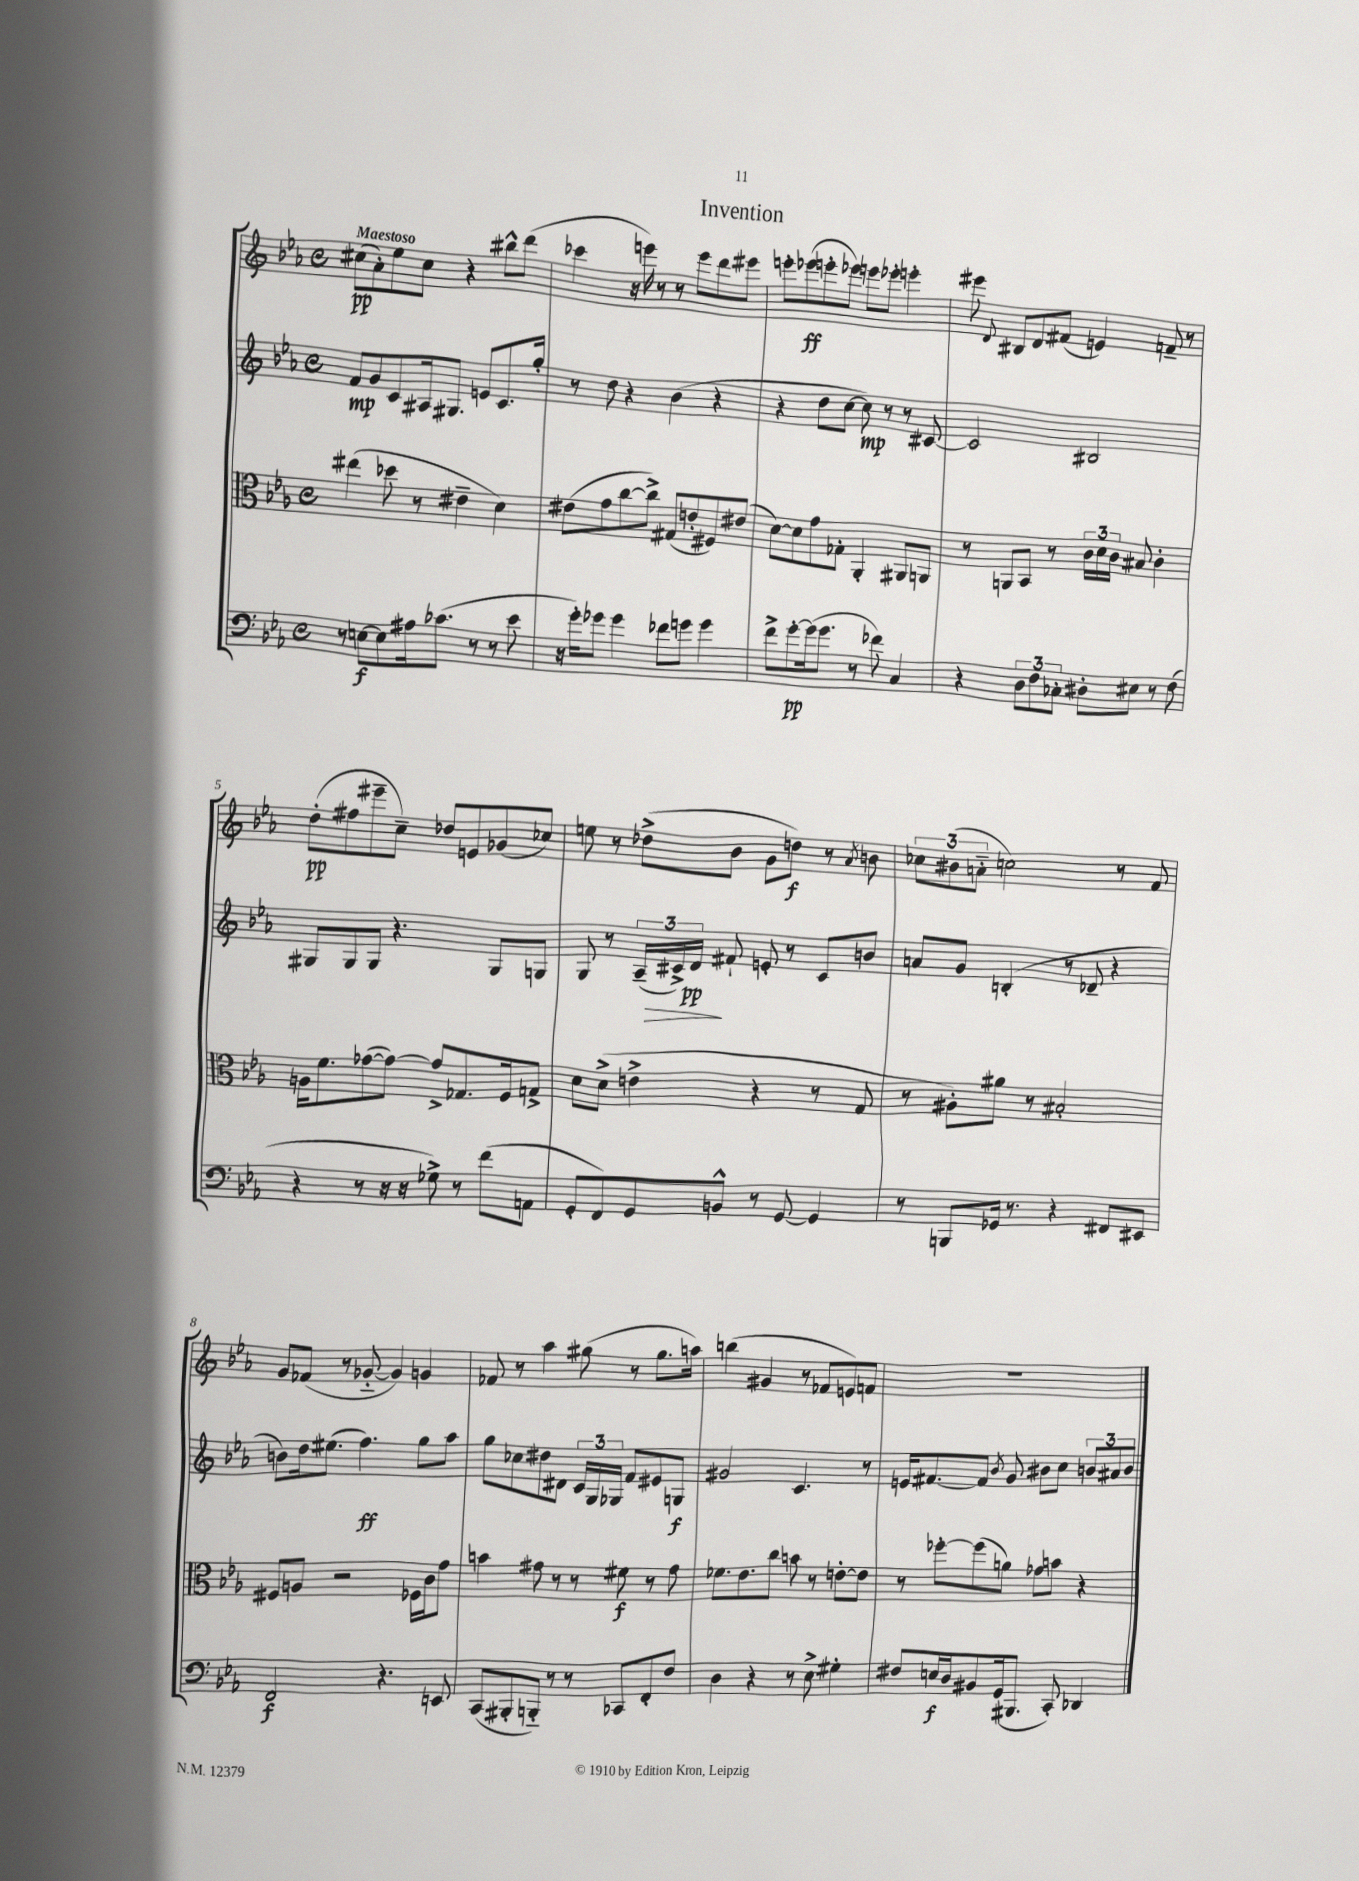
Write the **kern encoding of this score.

**kern	**dynam	**kern	**dynam	**kern	**dynam	**kern	**dynam
*part4	*part4	*part3	*part3	*part2	*part2	*part1	*part1
*staff4	*staff4	*staff3	*staff3	*staff2	*staff2	*staff1	*staff1
*clefF4	*	*clefC3	*	*clefG2	*	*clefG2	*
*k[b-e-a-]	*	*k[b-e-a-]	*	*k[b-e-a-]	*	*k[b-e-a-]	*
*M4/4	*	*M4/4	*	*M4/4	*	*M4/4	*
*met(c)	*	*met(c)	*	*met(c)	*	*met(c)	*
=1	=1	=1	=1	=1	=1	=1	=1
!	!	!	!	!	!	!LO:TX:a:B:t=Maestoso	!
8r	.	(4ee#X\	.	8f/L	mp	(8cc#X\L	pp
[8En\L	f	.	.	8g/	.	8a-'\)	.
8E\]	.	8dd-X\	.	8c/	.	8ee-\	.
16A#X\k	.	8r	.	16A#X/k	.	8cc#\J	.
(8.c-X\J	.	.	.	8.G#X/J	.	.	.
.	.	4e#X~\	.	.	.	4r	.
8r	.	.	.	8en/L	.	.	.
8r	.	4d\)	.	8.c/	.	8bb#X^^\L	.
8e-\	.	.	.	.	.	(8ddd\J	.
.	.	.	.	16gg'/Jk	.	.	.
=2	=2	=2	=2	=2	=2	=2	=2
16r	.	(8e#X\L	.	8r	.	4ccc-X\	.
16g'\KL)	.	.	.	.	.	.	.
8g-X\J	.	8g\	.	8dd\	.	.	.
4g-\	.	[8cc\	.	4r	.	16r	.
.	.	.	.	.	.	16eeen\)	.
.	.	8cc^\J])	.	.	.	8r	.
8f-X\L	.	(8G#X/L	.	(4b-\	.	8r	.
8gn\J	.	8en'/	.	.	.	8eee\L	.
4g\	.	8F#X/)	.	4r	.	8ddd\	.
.	.	(8e#X/J	.	.	.	8eee#X\J	.
=3	=3	=3	=3	=3	=3	=3	=3
8f^\L	.	[8d\L)	.	4r	.	8eeen'\L	.
[8g'\	pp	8d\]	.	.	.	(8eee-X\	ff
(16g\k]	.	8g\	.	8dd\L	.	8eeen'\	.
8.g\J	.	.	.	.	.	.	.
.	.	8G-X'\J	.	[8cc\J	.	8eee-X\J)	.
8r	.	4AA-'/	.	8cc\])	mp	8eeen\L	.
8f-X\)	.	.	.	8r	.	8eee-X'\J	.
4C/	.	8AA#X/L	.	8r	.	4eeen'\	.
.	.	8AAn/J	.	[8c#X/	.	.	.
=4	=4	=4	=4	=4	=4	=4	=4
4r	.	8r	.	2c#/]	.	8eee#X\	.
.	.	.	.	.	.	8qqd/	.
.	.	8AAn/L	.	.	.	8B#X/L	.
12D\L	.	8BB-/J	.	.	.	8d/	.
12F\	.	.	.	.	.	.	.
.	.	8r	.	.	.	(8f#X/J	.
12C-X'\J	.	.	.	.	.	.	.
8D#X'\L	.	24c\LL	.	2B#X/	.	4en/)	.
.	.	24d\	.	.	.	.	.
.	.	24c\JJ	.	.	.	.	.
8E#X\J	.	8B#X/	.	.	.	.	.
8r	.	4c'\	.	.	.	8fn~/	.
(8F\	.	.	.	.	.	8r	.
!!LO:LB:g=z
=5	=5	=5	=5	=5	=5	=5	=5
4r	.	16An\KL	.	8G#X/L	.	(8dd'\L	pp
.	.	8.f\	.	.	.	.	.
.	.	.	.	8G#/	.	8ff#X\	.
8r	.	([8g-X\	.	8G#/J	.	8eee#X~\	.
16r	.	8g-\J_)	.	4.r	.	8cc~\J)	.
16r	.	.	.	.	.	.	.
8G-X^\)	.	8g-^/L]	.	.	.	8dd-X/L	.
8r	.	8.G-X/	.	.	.	8en/	.
(8f\L	.	.	.	8G#/L	.	(8g-X/	.
.	.	16F/k	.	.	.	.	.
8AAn\J	.	8Gn^/J	.	8Gn/J	.	8cc-X/J)	.
=6	=6	=6	=6	=6	=6	=6	=6
8GG'/L	.	8d\L	.	8G/	.	8een\	.
8FF/)	.	(8d^\J	.	8r	.	8r	.
8GG/	.	4en^\	.	(24A-~/LL	.	(8dd-X^\L	.
!	!	!	!	!	!LO:HP:b	!	!
.	.	.	.	24c#X^/)	>	.	.
.	.	.	.	24d/JJ	pp	.	.
8BBn^^/J	.	.	.	8f#X`/	]	8b-\J	.
8r	.	4r	.	8en'/	.	8g\L	.
[8GG/	.	.	.	8r	.	8ddn\J)	f
4GG/]	.	8r	.	8c#/L	.	8r	.
.	.	.	.	.	.	8qa-/	.
.	.	8G/	.	8bn/J	.	8bn\	.
=7	=7	=7	=7	=7	=7	=7	=7
8r	.	8r	.	8an/L	.	12cc-X\L	.
.	.	.	.	.	.	(12b#X\	.
8BBBn/L	.	8A#X'\L)	.	8g/J	.	.	.
.	.	.	.	.	.	12an\J	.
16GG-X/Jk	.	8a#X\J	.	(4Bn'/	.	2ccn\)	.
8.r	.	.	.	.	.	.	.
.	.	8r	.	.	.	.	.
4r	.	2B#X'/	.	8r	.	.	.
.	.	.	.	8d-X~/	.	.	.
8FF#X/L	.	.	.	4r	.	8r	.
8EE#X/J	.	.	.	.	.	8f/	.
!!LO:LB:g=z
=8	=8	=8	=8	=8	=8	=8	=8
2FF/	f	8F#X/L	.	8bn\L)	.	8g/L	.
.	.	8An/J	.	16dd\k	.	(8f-X/J	.
.	.	.	.	(8.ee#X\J	.	.	.
.	.	2r	.	.	.	8r	.
.	.	.	.	4.ff\)	ff	[8g-X/	.
4.r	.	.	.	.	.	4g-/])	.
.	.	16F-X\LL	.	8gg\L	.	4gn/	.
.	.	16c\J	.	.	.	.	.
8EEn/	.	8g\J	.	8aa-\J	.	.	.
=9	=9	=9	=9	=9	=9	=9	=9
(8CC/L	.	4bn\	.	8gg\L	.	8f-X/	.
8BBB#X'/	.	.	.	8cc-X\	.	8r	.
8BBBn/J)	.	8g#X\	.	8dd#X\	.	4aa-\	.
8r	.	8r	.	8d#X\J	.	.	.
8r	.	8r	.	24c/LL	.	(8gg#X\	.
.	.	.	.	24G/	.	.	.
.	.	.	.	24G-X/JJ	.	.	.
8CC-X/L	.	8f#X\	f	8f/L	.	8r	.
8FF'/	.	8r	.	8e#X/	.	8.gg#\L	.
8F/J	.	8g#\	.	8Gn/J	f	.	.
.	.	.	.	.	.	16aan\Jk)	.
=10	=10	=10	=10	=10	=10	=10	=10
4D\	.	8.f-X\L	.	2g#X/	.	(4bbn\	.
.	.	8.e-\	.	.	.	.	.
4r	.	.	.	.	.	4g#X/	.
.	.	8cc\J	.	.	.	.	.
8r	.	8bn\	.	4.c/	.	8r	.
8E-^\	.	8r	.	.	.	8f-X/L	.
4G#X'\	.	[8en'\L	.	.	.	8en/)	.
.	.	8e\J]	.	8r	.	8fn/J	.
=11	=11	=11	=11	=11	=11	=11	=11
8F#X/L	.	8r	.	16en/KL	.	1r	.
.	.	.	.	[8.f#X/	.	.	.
16En/L	f	[8ff-X'\L	.	.	.	.	.
16D/J	.	.	.	.	.	.	.
8BB#X/	.	(8ff-\]	.	8f#/J]	.	.	.
.	.	.	.	8qb-/	.	.	.
(16GG/k	.	8an\J)	.	8g/	.	.	.
8.BBB#X/J	.	.	.	.	.	.	.
.	.	8g-X\L	.	8b#X\L	.	.	.
8CC'/)	.	8bn\J	.	8cc\J	.	.	.
4DD-X/	.	4r	.	12bn/L	.	.	.
.	.	.	.	12a#X/	.	.	.
.	.	.	.	12b/J	.	.	.
==	==	==	==	==	==	==	==
*-	*-	*-	*-	*-	*-	*-	*-
